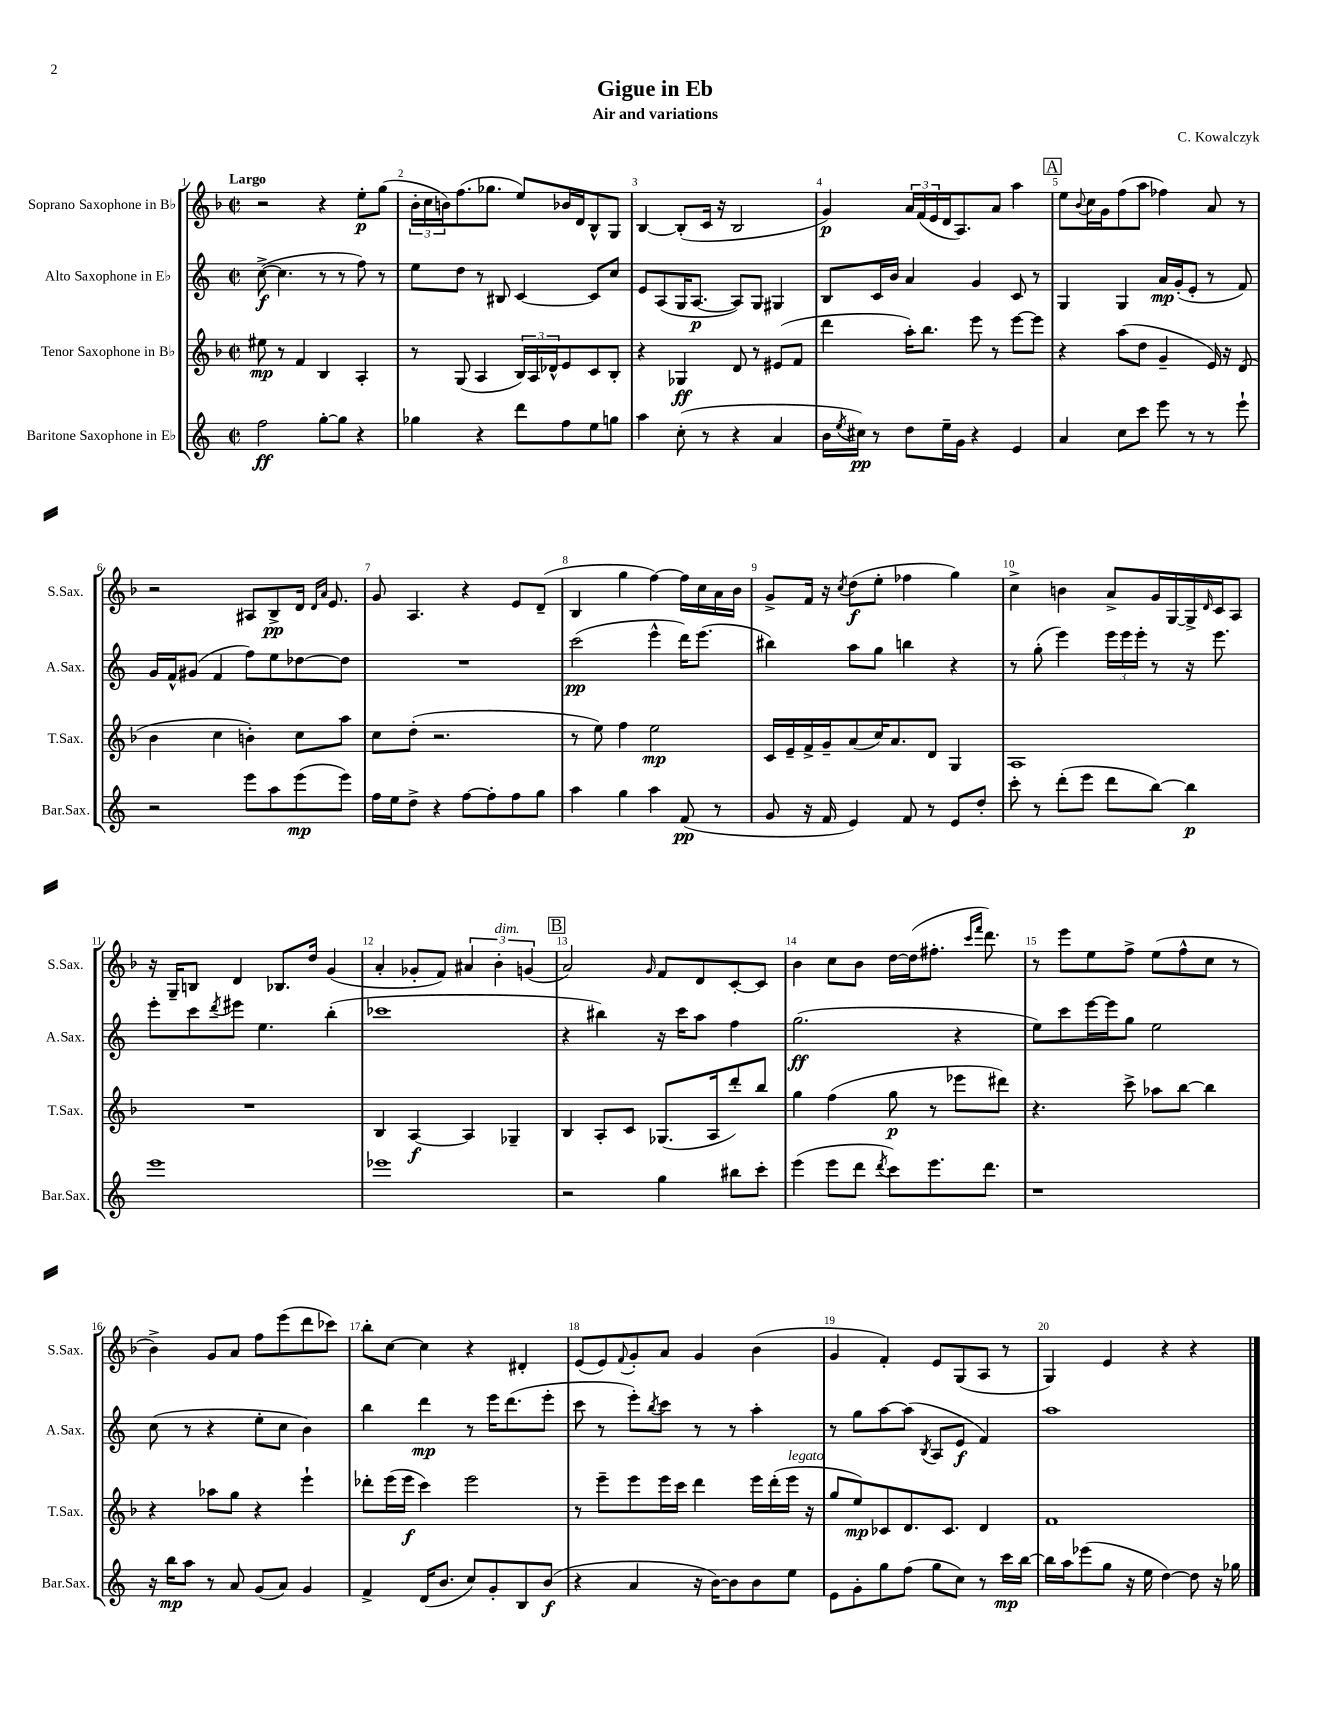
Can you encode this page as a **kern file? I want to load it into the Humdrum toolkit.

**kern	**kern	**kern	**kern
*staff4	*staff3	*staff2	*staff1
*clefG2	*clefG2	*clefG2	*clefG2
*k[]	*k[b-]	*k[]	*k[b-]
*M2/2	*M2/2	*M2/2	*M2/2
*met(c|)	*met(c|)	*met(c|)	*met(c|)
2ff	8ee#	([8cc^	2r
.	8r	4.cc]	.
.	4f	.	.
[8gg'	4B-	8r	4r
8gg]	.	8r	.
4r	4A'	8ff)	8ee'
.	.	8r	(8gg
=	=	=	=
4gg-	8r	8ee	24b-'
.	.	.	24cc
.	.	.	24b)
.	(8G	8dd	(8.ff
4r	4A	8r	.
.	.	.	8.gg-
.	.	8B#	.
8ddd	24B-)	[4c	8ee)
.	24A	.	.
.	24d-^^	.	.
8ff	8e	.	16b-
.	.	.	16d
8ee	8c	8c]	8B-^^
8gg	8B-'	8cc	8G
=	=	=	=
4aa	4r	8e	[4B-
.	.	(8A	.
(8cc'	4G-	16G	(8B-']
.	.	[8.A	.
8r	.	.	16c
.	.	.	16r
4r	8d	8A])	2B-
.	8r	8G	.
4a	(8e#	4G#	.
.	8f	.	.
=	=	=	=
16b	4ddd	8B	4g)
8qee	.	.	.
16cc#)	.	.	.
8r	.	16c	.
.	.	16b	.
8dd	16aa')	4a	24a
.	.	.	(24f
.	8.bb-	.	.
.	.	.	24e
16ee~	.	.	16d
16g	.	.	8.A)
4r	8eee	4g	.
.	8r	.	8a
4e	[8eee	8c	4aa
.	8eee]	8r	.
=	=	=	=
4a	4r	4G	8ee
.	.	.	8qqb-
.	.	.	16cc
.	.	.	16g
8cc	(8aa	4G	(8ff
8ccc	8dd	.	8aa
8eee	4g~	16a	4ff-)
.	.	(16g'	.
8r	.	8e'	.
8r	16e)	8r	8a
.	16r	.	.
8eee`	(8d	8f)	8r
=	=	=	=
2r	4b-	16g	2r
.	.	16f^^	.
.	.	(8g#	.
.	4cc	4f	.
8eee	4b')	8ff)	8A#
8aa	.	8ee	8B-^
(8eee	8cc	[8dd-	16d
.	.	.	16qqd
.	.	.	16qqa
.	.	.	8.e
8eee)	8aa	8dd-]	.
=	=	=	=
16ff	8cc	1r	8g
16ee	.	.	.
8dd^	(8dd'	.	4.A
4r	2.r	.	.
[8ff	.	.	4r
8ff']	.	.	.
8ff	.	.	8e
8gg	.	.	(8d~
=	=	=	=
4aa	8r	(2ccc	4B-
.	8ee)	.	.
4gg	4ff	.	4gg
4aa	2ee	4eee^^	[4ff)
(8f	.	16ddd)	16ff]
.	.	(8.eee	16cc
8r	.	.	16a
.	.	.	16b-
=	=	=	=
8g	16c	4bb#)	8g^
.	16e~	.	.
16r	16f^	.	16f
16f	16g~	.	16r
.	.	.	8qcc
4e)	(8a	8aa	(8dd
.	16cc)	8gg	8ee'
.	8.a	.	.
8f	.	4bb	4ff-
8r	8d	.	.
8e	4G	4r	4gg)
8dd'	.	.	.
=	=	=	=
8ccc'	1A	8r	4cc^
8r	.	(8gg'	.
(8ddd'	.	4eee)	4b
8eee	.	.	.
8ddd	.	24eee	8a^
.	.	24eee	.
.	.	24eee'	.
[8bb)	.	8r	16g
.	.	.	[16G
4bb]	.	16r	16G^]
.	.	.	16qqd
.	.	8.eee	16c
.	.	.	8A
=	=	=	=
1eee	1r	8eee'	16r
.	.	.	16G~
.	.	8ccc	8B
.	.	8qddd	.
.	.	8eee#	4d
.	.	4.ee	.
.	.	.	8.B-
.	.	.	16dd
.	.	(4bb'	(4g
=	=	=	=
1eee-	4B-	1ccc-	4a'
.	[4A	.	8g-'
.	.	.	8f)
.	4A]	.	6a#
.	.	.	6b-'
.	4G-~	.	.
.	.	.	(6g
=	=	=	=
2r	4B-	4r	2a)
.	8A'	4bb#)	.
.	8c	.	.
.	.	.	16qqg
4gg	(8.G-	16r	8f
.	.	16ccc	.
.	.	8aa	8d
.	16A	.	.
8bb#	8ddd')	4ff	[8c'
8ccc'	8bb-	.	8c]
=	=	=	=
(4eee	4gg	(2.gg	4b-
8eee	(4ff	.	8cc
8ddd	.	.	8b-
8qddd	.	.	.
8ccc)	8gg	.	[16dd
.	.	.	(16dd]
8.eee	8r	.	8.ff#'
.	8eee-	4r	.
.	.	.	16qqccc
.	.	.	16qqfff
8.ddd	.	.	8.ddd)
.	8ddd#)	.	.
=	=	=	=
1r	4.r	8ee)	8r
.	.	8ccc	8eee
.	.	[16eee	8ee
.	.	16eee]	.
.	8ccc^	8gg	8ff^
.	8aa-	2ee	(8ee
.	[8bb-	.	8ff^^
.	4bb-]	.	8cc
.	.	.	8r
=	=	=	=
16r	4r	(8cc	4b-^)
16bb	.	.	.
8aa	.	8r	.
8r	8aa-	4r	8g
8a	8gg	.	8a
(8g	4r	8ee'	8ff
8a)	.	8cc	(8eee
4g	4eee`	4b)	8ddd
.	.	.	8ccc-)
=	=	=	=
4f^	8ddd-'	4bb	8bb-'
.	(16eee	.	[8cc
.	16eee	.	.
(16d	4ccc)	4ddd	4cc]
8.b	.	.	.
8cc)	2eee	8r	4r
8g'	.	16eee	.
.	.	(8.ddd	.
8B	.	.	4d#'
(8b	.	8eee'	.
=	=	=	=
4r	8r	8ccc	(8e
.	8eee~	8r	8e)
.	.	.	8qqf
4a	8eee	8eee')	8g'
.	.	8qbb	.
.	16eee	8ccc	8a
.	16ccc	.	.
16r	4ddd	8r	4g
[16b)	.	.	.
8b]	.	8r	.
8b	16eee	4aa'	(4b-
.	(16ddd'	.	.
8ee	16eee	.	.
.	16r	.	.
=	=	=	=
8e	8gg	8r	4g
8g'	8ee)	8gg	.
8gg	8c-	[8aa	4f')
(8ff	8.d	(8aa]	.
.	.	8qB	.
8gg	.	8A	8e
.	8.c-	.	.
8cc)	.	8e	(8G
8r	4d	4f)	8A
16ccc	.	.	8r
[16bb	.	.	.
=	=	=	=
16bb]	1f	1aa	4G)
16aa	.	.	.
(8eee-	.	.	.
8gg	.	.	4e
16r	.	.	.
16ee	.	.	.
[4dd)	.	.	4r
8dd]	.	.	4r
16r	.	.	.
16gg-	.	.	.
==	==	==	==
*-	*-	*-	*-
